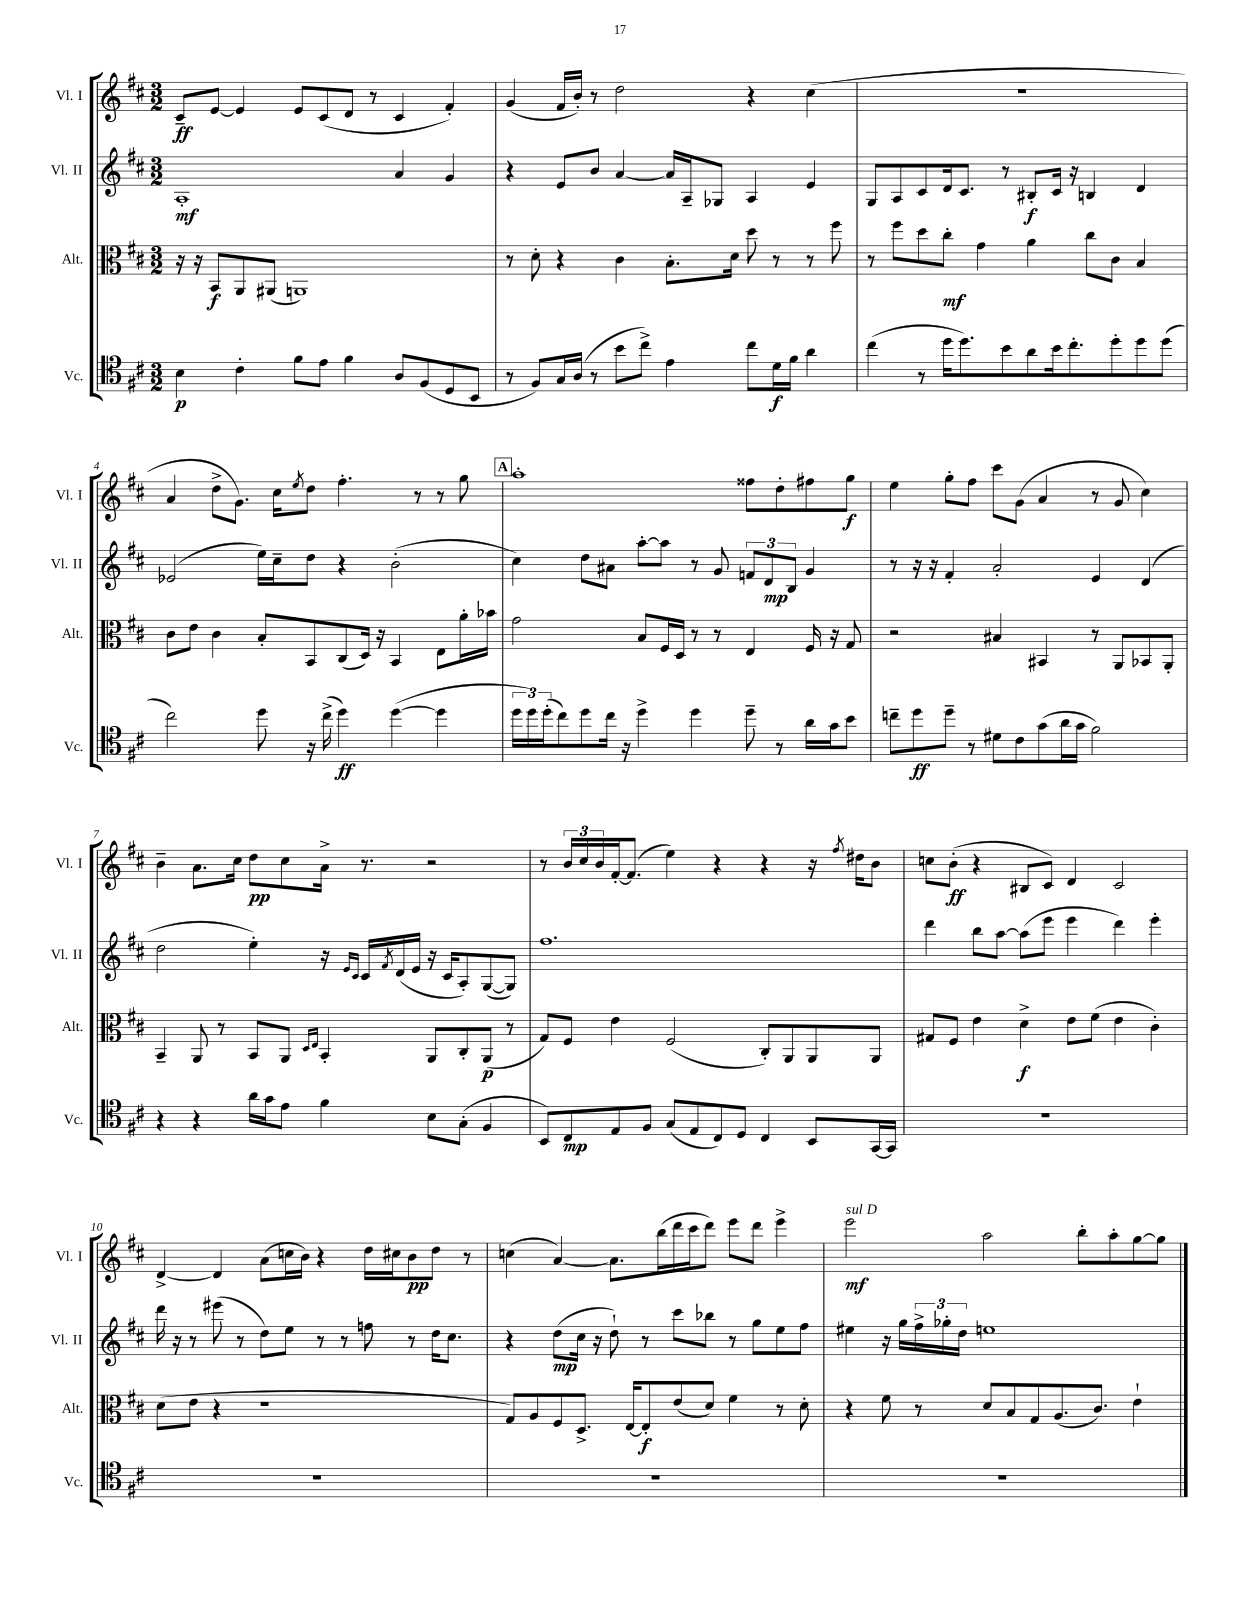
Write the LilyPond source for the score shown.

<<
\new StaffGroup <<
\new Staff = "s0" \with { instrumentName = "Vl. I" shortInstrumentName = "Vl. I" } {
    \clef treble \key d \major \numericTimeSignature \time 3/2
    cis'8--\ff e'8~ e'4 e'8 cis'8( d'8 r8 cis'4 fis'4-.) |
    g'4( fis'16 b'16-.) r8 d''2 r4 cis''4( |
    R1. |
    a'4 d''8-> g'8.) cis''16 \acciaccatura { e''8 } d''8 fis''4.-. r8 r8 g''8 |
    \mark \markup { \box "A" } a''1-. fisis''8 d''8-. fis''8 g''8\f |
    e''4 g''8-. fis''8 cis'''8 g'8( a'4 r8 g'8 cis''4) |
    b'4-- a'8. cis''16 d''8\pp cis''8 a'16-> r8. r2 |
    r8 \tuplet 3/2 { b'16 cis''16 b'16 } fis'16~-. fis'8.( e''4) r4 r4 r16 \acciaccatura { fis''8 } dis''16 b'8 |
    c''8 b'8-.\ff( r4 bis8 cis'8) d'4 cis'2 |
    d'4~-> d'4 a'8( c''16 b'16) r4 d''16 cis''16 b'8\pp d''8 r8 |
    c''4( a'4~) a'8. b''16( d'''16 cis'''16 d'''8) e'''8 d'''8 e'''4-> |
    e'''2\mf^\markup { \italic "sul D" } a''2 b''8-. a''8-. g''8~ g''8 \bar "|." |
}
\new Staff = "s1" \with { instrumentName = "Vl. II" shortInstrumentName = "Vl. II" } {
    \clef treble \key d \major \numericTimeSignature \time 3/2
    a1-.\mf a'4 g'4 |
    r4 e'8 b'8 a'4~ a'16 a16-- ges8 a4 e'4 |
    g8 a8 cis'8 d'16 cis'8. r8 bis8-.\f cis'16 r16 b4 d'4 |
    ees'2( e''16) cis''16-- d''8 r4 b'2-.( |
    \mark \markup { \box "A" } cis''4) d''8 ais'8 a''8~-. a''8 r8 g'8 \tuplet 3/2 { f'8 d'8\mp b8 } g'4 |
    r8 r16 r16 fis'4-. a'2-. e'4 d'4( |
    d''2 e''4-.) r16 \grace { e'16 cis'16 } cis'16 \acciaccatura { fis'8 } d'16( e'16 r16 cis'16 a8-.) g8~( g8) |
    fis''1. |
    d'''4 b''8 a''8~ a''8( e'''8 e'''4 d'''4) e'''4-. |
    d'''16 r16 r8 eis'''8( r8 d''8) e''8 r8 r8 f''8 r8 d''16 cis''8. |
    r4 d''8\mp( cis''16 r16 d''8-!) r8 cis'''8 bes''8 r8 g''8 e''8 fis''8 |
    eis''4 r16 g''16 \tuplet 3/2 { fis''16-> ges''16-. d''16 } e''1 \bar "|." |
}
\new Staff = "s2" \with { instrumentName = "Alt." shortInstrumentName = "Alt." } {
    \clef alto \key d \major \numericTimeSignature \time 3/2
    r16 r16 b,8\f a,8 ais,8( a,1) |
    r8 d'8-. r4 cis'4 b8.-. d'16 d''8 r8 r8 fis''8 |
    r8 fis''8 d''8 cis''8-.\mf g'4 a'4 cis''8 cis'8 b4 |
    cis'8 e'8 cis'4 b8-. b,8 cis8( d16) r16 b,4 e8 a'16-. bes'16 |
    \mark \markup { \box "A" } g'2 b8 fis16 d16 r8 r8 e4 fis16 r16 g8 |
    r2 bis4 bis,4 r8 a,8 bes,8 a,8-. |
    b,4-- a,8 r8 b,8 a,8 \grace { d16 e16 } b,4-. a,8 cis8-. a,8\p( r8 |
    g8) fis8 e'4 fis2( cis8-.) a,8 a,8 a,8 |
    gis8 fis8 e'4 d'4->\f e'8 fis'8( e'4 cis'4-.) |
    d'8( e'8 r4 r1 |
    g8) a8 fis8 d8.-> e16~ e8-.\f e'8( d'8) fis'4 r8 d'8-. |
    r4 fis'8 r8 d'8 b8 g8 a8.( cis'8.) e'4-! \bar "|." |
}
\new Staff = "s3" \with { instrumentName = "Vc." shortInstrumentName = "Vc." } {
    \clef tenor \key d \major \numericTimeSignature \time 3/2
    b4\p cis'4-. fis'8 e'8 fis'4 a8 fis8( d8 b,8 |
    r8 fis8) g16 a16( r8 b'8 cis''8->) e'4 cis''8 d'16\f fis'16 a'4 |
    cis''4( r8 d''16 d''8.) b'8 a'8 b'16 cis''8.-. d''8-. d''8 d''8( |
    cis''2) d''8 r16 cis''16->( d''4\ff) d''4~( d''4 |
    \mark \markup { \box "A" } \tuplet 3/2 { d''16 d''16) d''16-.( } cis''8) d''8 cis''16 r16 d''4-> d''4 d''8-- r8 a'16 g'16 b'8 |
    c''8-- d''8\ff d''8-- r8 dis'8 cis'8 g'8( a'16 g'16 fis'2) |
    r4 r4 a'16 g'16 e'8 fis'4 b8 g8-.( fis4 |
    b,8) cis8\mp e8 fis8 g8( e8 cis8) d8 cis4 b,8 g,16~ g,16 |
    R1. |
    R1. |
    R1. |
    R1. \bar "|." |
}
>>
>>
